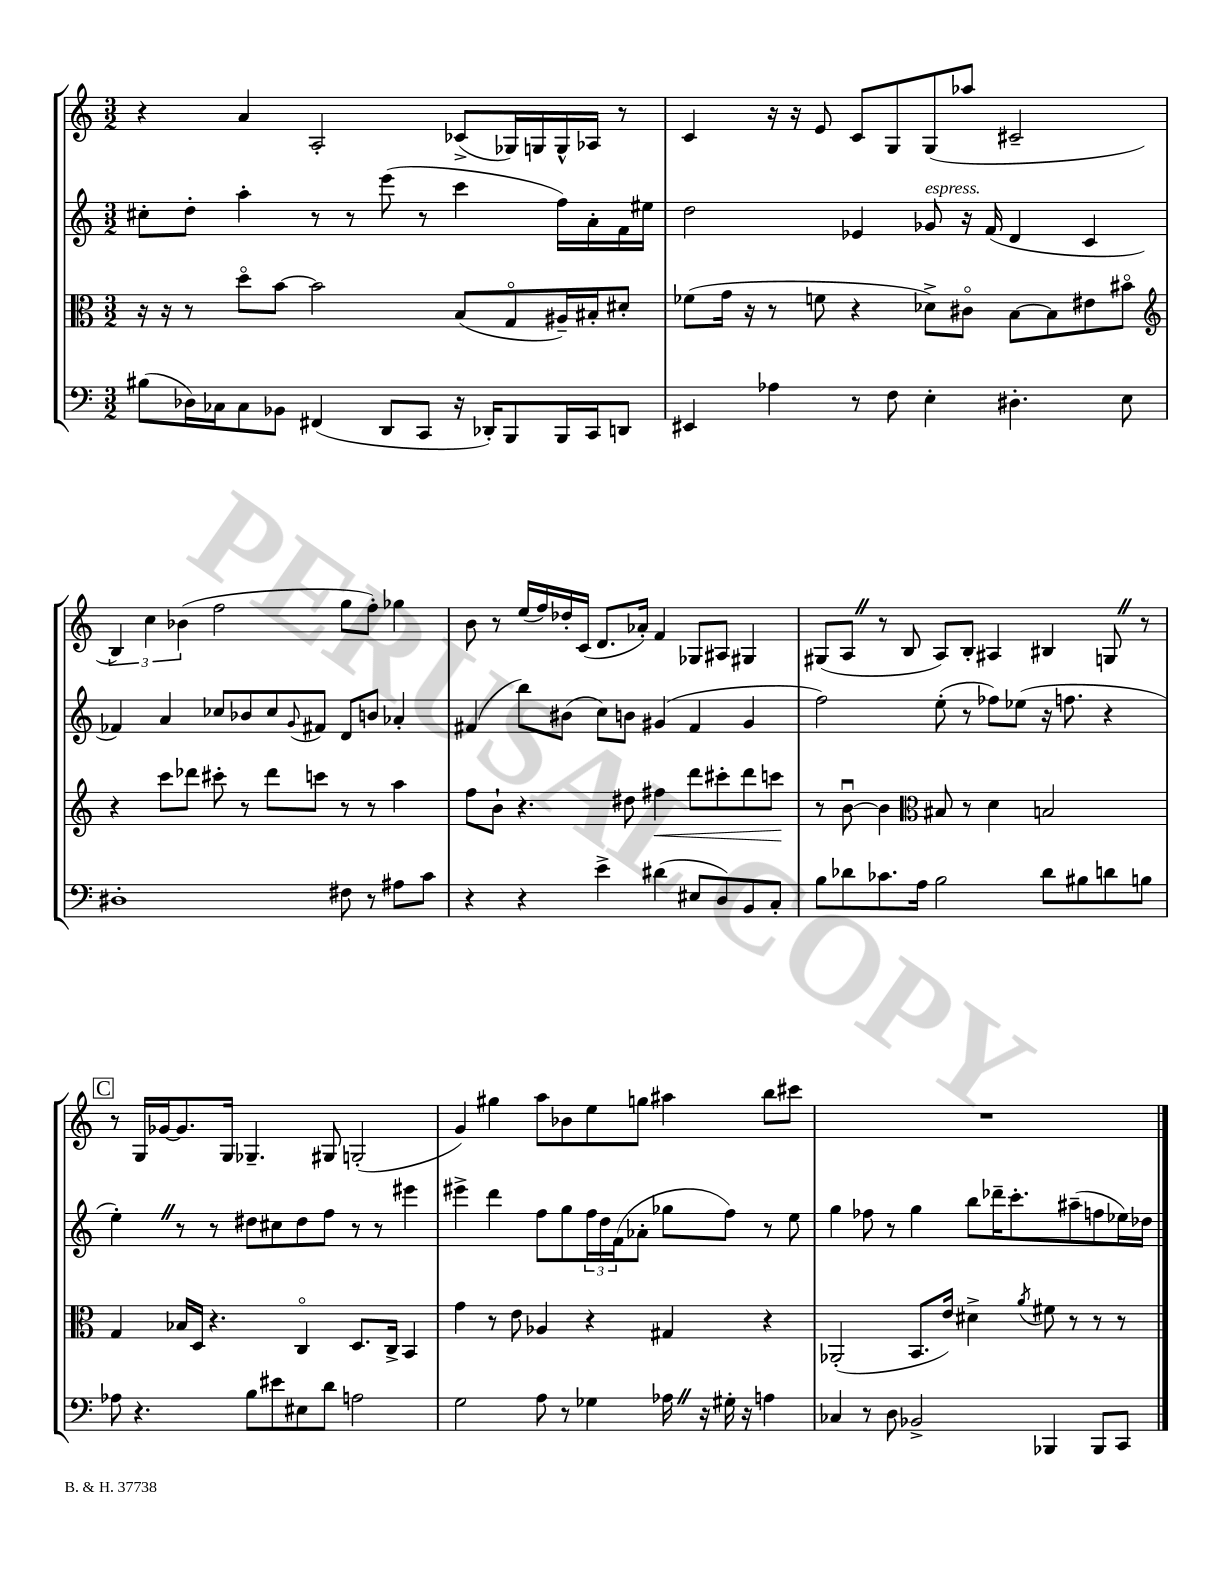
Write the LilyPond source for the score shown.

<<
\new StaffGroup <<
\new Staff = "s0" {
    \clef treble \key c \major \numericTimeSignature \time 3/2
    r4 a'4 a2-. ces'8->( ges16) g16 g16-^ aes16 r8 |
    c'4 r16 r16 e'8 c'8 g8 g8( aes''8 cis'2-- |
    \tuplet 3/2 { b4) c''4 bes'4( } f''2 g''8 f''8-.) ges''4 |
    b'8 r8 e''16( f''16) des''16-. c'16( d'8. aes'16-.) f'4 ges8 ais8 gis4 |
    gis8( a8 \once \override BreathingSign.text = \markup { \musicglyph "scripts.caesura.straight" } \breathe r8 b8 a8) b8-. ais4 bis4 g8 \once \override BreathingSign.text = \markup { \musicglyph "scripts.caesura.straight" } \breathe r8 |
    \mark \markup { \box "C" } r8 g16 ges'16~ ges'8. g16 ges4.-- gis8 g2-.( |
    g'4) gis''4 a''8 bes'8 e''8 g''8 ais''4 b''8 cis'''8 |
    R1. \bar "|." |
}
\new Staff = "s1" {
    \clef treble \key c \major \numericTimeSignature \time 3/2
    cis''8-. d''8-. a''4-. r8 r8 e'''8( r8 c'''4 f''16) a'16-. f'16 eis''16 |
    d''2 ees'4 ges'8^\markup { \italic "espress." } r16 f'16( d'4 c'4 |
    fes'4) a'4 ces''8 bes'8 ces''8 \appoggiatura { g'8 } fis'8 d'8 b'8 aes'4-. |
    fis'4( b''8) bis'8( c''8) b'8 gis'4( fis'4 gis'4 |
    f''2) e''8-.( r8 fes''8) ees''8( r16 f''8. r4 |
    \mark \markup { \box "C" } e''4-.) \once \override BreathingSign.text = \markup { \musicglyph "scripts.caesura.straight" } \breathe r8 r8 dis''8 cis''8 dis''8 f''8 r8 r8 eis'''4 |
    eis'''4-> d'''4 f''8 g''8 \tuplet 3/2 { f''16 d''16 f'16( } aes'8-. ges''8 f''8) r8 e''8 |
    g''4 fes''8 r8 g''4 b''8 des'''16-- c'''8.-. ais''8--( f''8 ees''16) des''16 \bar "|." |
}
\new Staff = "s2" {
    \clef alto \key c \major \numericTimeSignature \time 3/2
    r16 r16 r8 d''8\flageolet b'8~ b'2 b8( g8\flageolet ais16--) bis16-. dis'8-. |
    fes'8( g'16 r16 r8 f'8 r4 des'8->) cis'8\flageolet b8~ b8 eis'8 bis'8\flageolet |
    \clef treble r4 c'''8 des'''8 cis'''8-. r8 des'''8 c'''8 r8 r8 a''4 |
    f''8 b'8-! r4. dis''8 fis''4\< d'''8 cis'''8-. d'''8 c'''8\! |
    r8 b'8~\downbow b'4 \clef alto bis8 r8 d'4 b2 |
    \mark \markup { \box "C" } g4 bes16 d16 r4. c4\flageolet d8. c16-> b,4 |
    g'4 r8 e'8 aes4 r4 gis4 r4 |
    aes,2-.( b,8. e'16) dis'4-> \acciaccatura { a'8 } fis'8 r8 r8 r8 \bar "|." |
}
\new Staff = "s3" {
    \clef bass \key c \major \numericTimeSignature \time 3/2
    bis8( des16) ces16 ces8 bes,8 fis,4( d,8 c,8 r16 des,16-.) b,,8 b,,16 c,16 d,8 |
    eis,4 aes4 r8 f8 e4-. dis4.-. e8 |
    dis1-. fis8 r8 ais8 c'8 |
    r4 r4 e'4-> dis'4( eis8 d8) b,8 c8-. |
    b8 des'8 ces'8. a16 b2 des'8 bis8 d'8 b8 |
    \mark \markup { \box "C" } aes8 r4. b8 eis'8 eis8 d'8 a2 |
    g2 a8 r8 ges4 aes16 \once \override BreathingSign.text = \markup { \musicglyph "scripts.caesura.straight" } \breathe r16 gis16-. r16 a4 |
    ces4 r8 d8 bes,2-> bes,,4 bes,,8 c,8 \bar "|." |
}
>>
>>
\layout { \context { \Score \remove "Bar_number_engraver" } }
